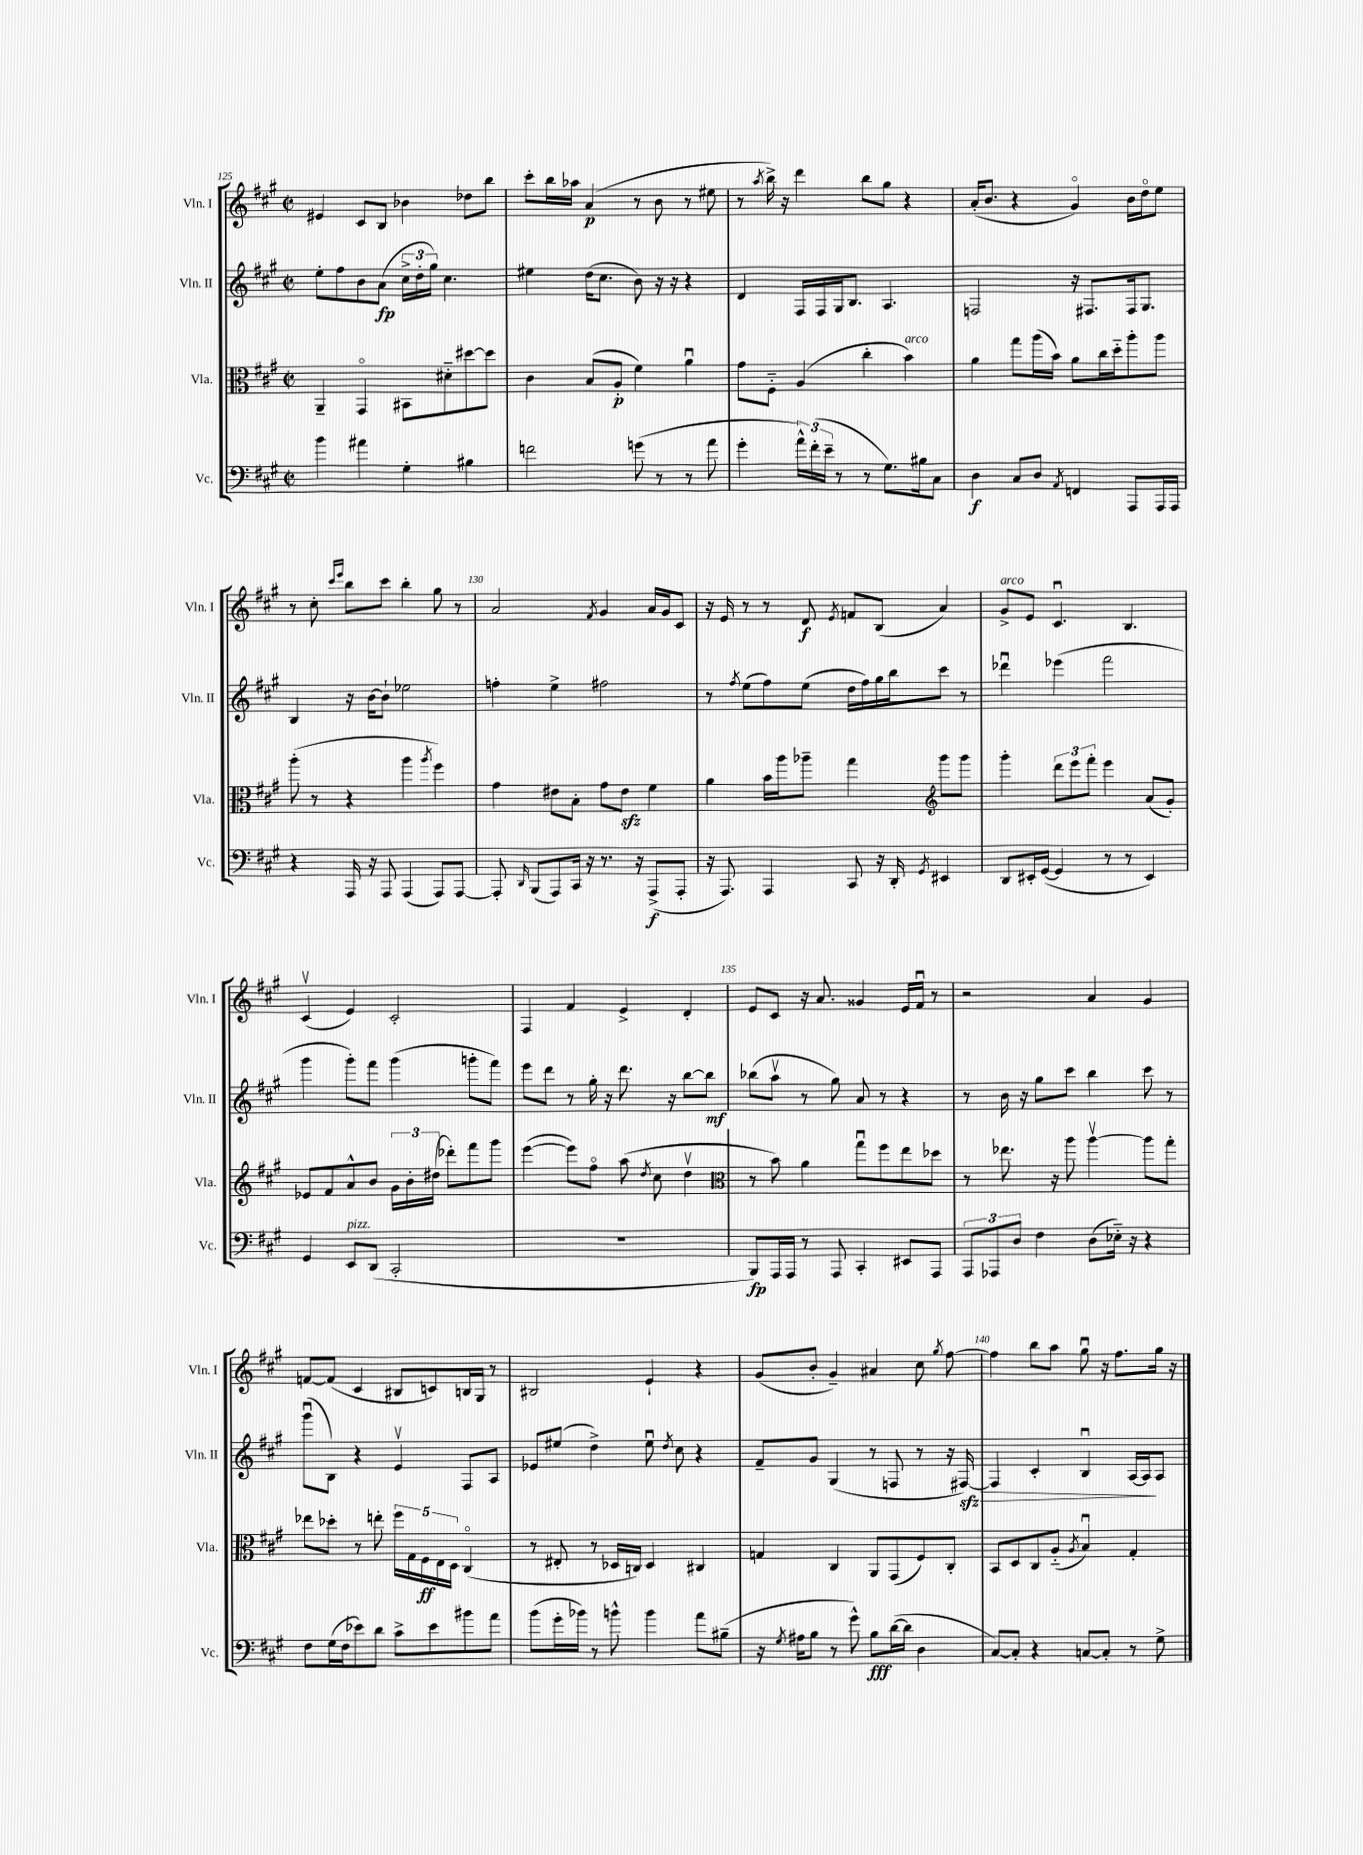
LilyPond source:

<<
\new StaffGroup <<
\new Staff = "s0" \with { instrumentName = "Vln. I" shortInstrumentName = "Vln. I" } {
    \clef treble \key a \major \defaultTimeSignature \time 2/2
    \autoBeamOff eis'4 cis'8[ b8] bes'4 des''8[ b''8] |
    cis'''8[-. b''16 aes''16] a'4\p( r8 b'8 r8 eis''8 |
    r8 \acciaccatura { a''8 } b''16->) r16 d'''4 b''8[ gis''8] r4 |
    a'16[-.( b'8.] r4 gis'4\flageolet) b'16[ d''16\flageolet e''8] |
    r8 cis''8-. \grace { cis'''16[ e'''16] } b''8[ cis'''8] b''4-. gis''8 r8 |
    a'2 \acciaccatura { fis'8 } gis'4 a'16[ gis'16 cis'8] |
    r16 e'16 r8 r8 d'8\f \acciaccatura { e'8 } f'8[ b8]( a'4) |
    gis'8[->^\markup { \italic "arco" } e'8] cis'4.\downbow b4. |
    cis'4\upbow( e'4) cis'2-. |
    fis4 fis'4 e'4-> d'4-. |
    e'8[ cis'8] r16 a'8. gisis'4 e'16[ fis'16]\downbow r8 |
    r2 a'4 gis'4 |
    f'8[~ f'8]( cis'4 bis8[ c'8) b16 gis16] r8 |
    bis2 e'4-! r4 |
    gis'8[( b'8]-. gis'4--) ais'4 cis''8 \acciaccatura { gis''8 } fis''8~ |
    fis''4 b''8[ a''8] gis''8\downbow r16 fis''8.[ gis''16] r16 \bar "|." |
}
\new Staff = "s1" \with { instrumentName = "Vln. II" shortInstrumentName = "Vln. II" } {
    \clef treble \key a \major \defaultTimeSignature \time 2/2
    \autoBeamOff e''8[-. fis''8 b'8 a'8]\fp( \tuplet 3/2 { cis''16[-> d''16-. gis''16]) } cis''4. |
    eis''4 d''16[( cis''8.] b'8) r16 r16 r4 |
    d'4 fis16[ fis16 gis16 b8.] a4. |
    f2 r16 fis8.[ fis16 gis8.] |
    b4 r16 b'16[~ b'8]-! ees''2 |
    f''4-. e''4-> fis''2 |
    r8 \acciaccatura { fis''8 } e''8[( fis''8) e''8]( d''16[ fis''16) gis''16 b''16 cis'''8] r8 |
    des'''4\downbow ees'''4( fis'''2 |
    gis'''4 gis'''8[-.) fis'''8] gis'''4( g'''8[-. fis'''8]) |
    e'''8[ d'''8] r8 gis''16-. r16 d'''8. r16 b''8[~ b''8]\mf |
    bes''8[( a''8]\upbow r8 gis''8) a'8 r8 r4 |
    r8 b'16 r16 gis''8[ cis'''8] b''4 cis'''8 r8 |
    gis'''8[\downbow( b8]) r4 e'4\upbow fis8[ a8] |
    ees'8[ eis''8]( d''4->) eis''8\downbow \acciaccatura { d''8 } cis''8 r4 |
    fis'8[-- gis'8] gis4( r8 f8 r8 r16 fis16~\sfz\>) |
    fis4 cis'4-. b4\downbow a16[~ a16\! a8] \bar "|." |
}
\new Staff = "s2" \with { instrumentName = "Vla." shortInstrumentName = "Vla." } {
    \clef alto \key a \major \defaultTimeSignature \time 2/2
    \autoBeamOff a,4-- gis,4\flageolet bis,8[ dis'8-_ dis''8~ dis''8] |
    cis'4 b8[( a8]-.\p fis'4) a'4\downbow |
    gis'8[ fis8]-_ a4( cis''4-. b'4^\markup { \italic "arco" }) |
    a'4 gis''8[ a''16( b'16]) a'8[ cis''16 d''16-_ a''8-. a''8] |
    a''8-.( r8 r4 a''4 \acciaccatura { a''8 } fis''4) |
    gis'4 eis'8[ b8]-. gis'8[ eis'8]\sfz fis'4 |
    a'4 b'16[ a''16 aes''8]-- gis''4 \clef treble gis'''8[ gis'''8] |
    gis'''4-. \tuplet 3/2 { d'''8[ e'''8 fis'''8]-. } e'''4 a'8[( gis'8]-.) |
    ees'8[ fis'8 a'8-^ b'8] \tuplet 3/2 { gis'16[ b'16-. dis''16]( } des'''8[-.) fis'''8 gis'''8] |
    e'''4~( e'''8[) fis''8]\flageolet a''8( \acciaccatura { d''8 } cis''8 d''4\upbow |
    \clef alto r8 b'8) a'4 gis''8[\downbow fis''8 e''8 des''8] |
    r8 ees''8. r16 a''8 a''4~\upbow a''8[ gis''8]-. |
    ees''8[ des''8]-. r8 e''8-. \tuplet 5/4 { fis''16[ gis16 fis16\ff e16 d16] } cis4\flageolet( |
    r8 eis8-. r8 des16[ c16]) des4 cis4 |
    g4 cis4 a,8[ gis,8( fis8) cis8]-. |
    b,8[ d8 cis8 a8]-_( \acciaccatura { a8 } b4\downbow) gis4-. \bar "|." |
}
\new Staff = "s3" \with { instrumentName = "Vc." shortInstrumentName = "Vc." } {
    \clef bass \key a \major \defaultTimeSignature \time 2/2
    \autoBeamOff b'4 ais'4 gis4-. bis4 |
    f'2 g'8( r8 r8 a'8 |
    gis'4-. \tuplet 3/2 { a'16[-^) fis'16-.( e'16]-- } r8 r8 gis8.[) bis16 cis8] |
    d4\f cis8[ d8] \acciaccatura { a,8 } f,4 a,,8[ a,,16 a,,16] |
    r4 a,,16 r16 a,,8 a,,4( a,,8[) a,,8]~ |
    a,,8-. \grace { d,16 } b,,8[( a,,8) cis,16] r16 r8. r16 a,,8[->\f( a,,8]-. |
    r16 a,,8.) a,,4 cis,8 r16 d,16-. \acciaccatura { gis,8 } eis,4 |
    d,8[ eis,16-. gis,16]~( gis,4 r8 r8 eis,4) |
    gis,4 e,8[^\markup { \italic "pizz." } d,8]( cis,2-. |
    R1 |
    b,,8[\fp) a,,16 a,,16] r8 a,,8 cis,4-. eis,8[ a,,8] |
    \tuplet 3/2 { a,,8[ aes,,8 d8] } fis4 d8[( ees16]-_) r16 r4 |
    fis8[ gis16( fis16 ees'8) d'8] cis'8[-> ees'8 bis'8 a'8] |
    b'8[( gis'16-. bes'16]) r8 b'8-^ b'4 a'8[ bis8]--( |
    r16 \acciaccatura { gis8 } ais16[ b8] r8 gis'8-^) b8[\fff d'16~( d'16] d4 |
    cis8[~) cis8]-. r4 c8[~ c8]-. r8 gis8-> \bar "|." |
}
>>
>>
\layout { \context { \Score currentBarNumber = #125 \override BarNumber.break-visibility = ##(#f #t #t) barNumberVisibility = #(every-nth-bar-number-visible 5) } }
